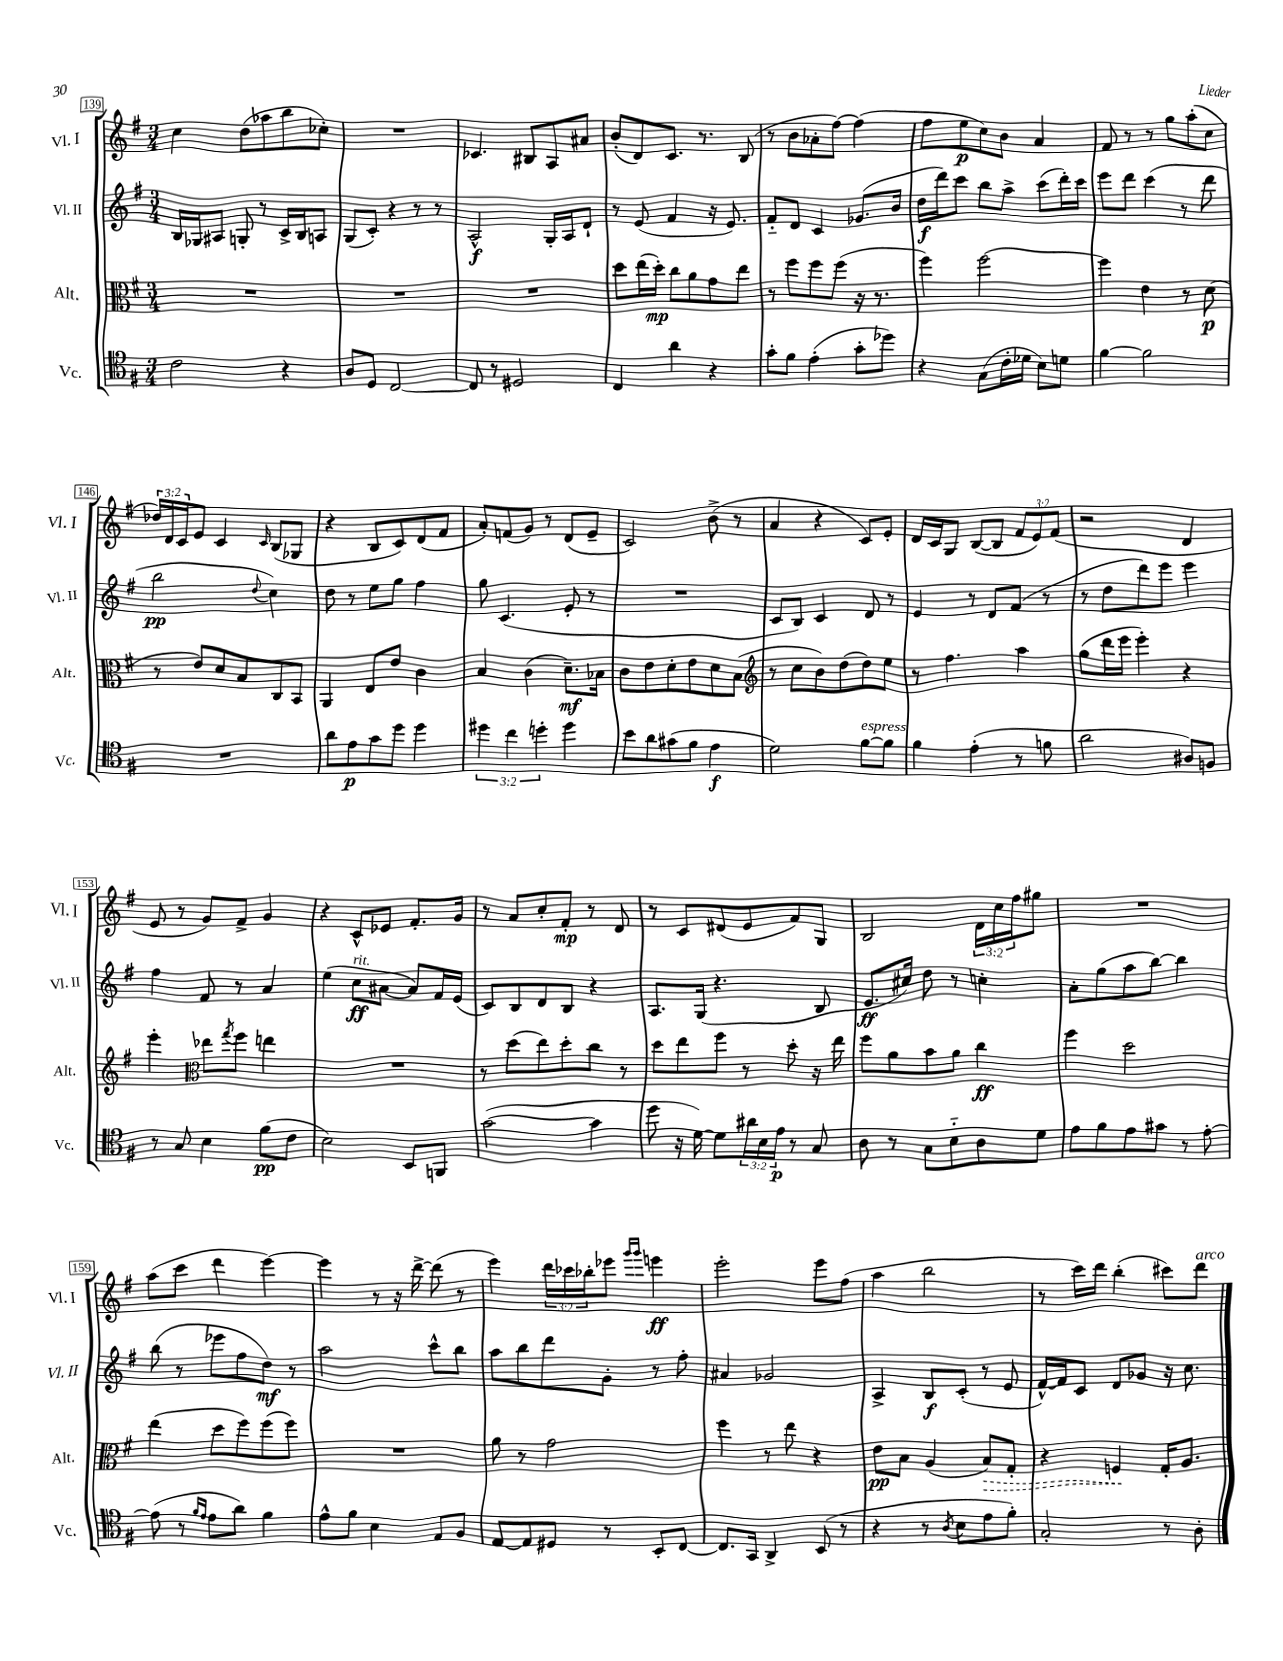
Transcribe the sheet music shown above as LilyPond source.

<<
\new StaffGroup <<
\new Staff = "s0" \with { instrumentName = "Vl. I" shortInstrumentName = "Vl. I" } {
    \clef treble \key g \major \numericTimeSignature \time 3/4 \override Staff.TupletNumber.text = #tuplet-number::calc-fraction-text
    c''4 d''8( aes''8 b''8 ces''8-.) |
    R2. |
    ces'4. bis8 a8 ais'8 |
    b'8-.( d'8) c'8. r8. b8( |
    r8 b'8 aes'8-. fis''8~) fis''4( |
    fis''8 e''8\p c''8) b'8 a'4 |
    fis'8 r8 r8 g''8 a''8-.( c''8 |
    \tuplet 3/2 { des''16) d'16 c'16 } e'8 c'4 \grace { c'16 } b8( ges8 |
    r4 b8 c'8) d'8( fis'8 |
    a'8-.) f'8( g'8) r8 d'8( e'8-- |
    c'2) b'8->( r8 |
    a'4 r4 c'8) e'8-. |
    d'16 c'16 g8 b8~( b8 \tuplet 3/2 { fis'8 e'8) fis'8( } |
    r2 d'4 |
    e'8 r8 g'8) fis'8-> g'4 |
    r4 c'8-^ ees'8 fis'8.-. g'16 |
    r8 a'8 c''8-. fis'8-.\mp r8 d'8 |
    r8 c'8 dis'8( e'8 fis'8) g8 |
    b2 \tuplet 3/2 { d'16 c''16 fis''16 } gis''8 |
    R2. |
    a''8( c'''8 d'''4 e'''4~) |
    e'''4 r8 r16 d'''16~-> d'''8( r8 |
    e'''4) \tuplet 3/2 { d'''16 ces'''16 bes''16-. } ees'''8 \grace { g'''16 g'''16 } e'''4\ff |
    e'''2-. e'''8 fis''8( |
    a''4 b''2 |
    r8 c'''16) d'''16 b''4-.( cis'''8) d'''8^\markup { \italic "arco" } \bar "|." |
}
\new Staff = "s1" \with { instrumentName = "Vl. II" shortInstrumentName = "Vl. II" } {
    \clef treble \key g \major \numericTimeSignature \time 3/4
    b16 ges16 ais8 g8-. r8 c'16-> b16 a8 |
    g8( c'8-.) r4 r8 r8 |
    a2-^\f g16-. a16 d'8-! |
    r8 e'8( fis'4 r16 e'8.) |
    fis'8-_ d'8 c'4 ges'8.( b'16 |
    d''16\f d'''16) c'''8 b''8 a''8-> c'''8( d'''16-.) c'''16 |
    e'''8 d'''8 c'''4( r8 d'''8 |
    b''2\pp \appoggiatura { d''8 } c''4) |
    d''8 r8 e''8 g''8 fis''4 |
    g''8 c'4.( e'8-. r8 |
    R2. |
    c'8 b8) c'4 d'8 r8 |
    e'4 r8 d'8 fis'8( r8 |
    r8 d''8 d'''8) e'''8 e'''4 |
    fis''4 fis'8 r8 a'4 |
    e''4( c''8\ff^\markup { \italic "rit." } ais'8~ ais'8) fis'16 e'16( |
    c'8) b8 d'8 b8 r4 |
    a8. g16( r4. b8 |
    e'8.\ff cis''16) d''8 r8 c''4-. |
    a'8-. g''8( a''8 b''8~) b''4 |
    b''8( r8 ees'''8 fis''8 d''8\mf) r8 |
    a''2 c'''8-^ b''8 |
    a''8 b''8 d'''8 g'8-. r8 fis''8-. |
    ais'4 ges'2 |
    a4-> b8\f c'8-.( r8 e'8 |
    fis'16~-^) fis'16 c'8 d'8 ges'8 r16 c''8. \bar "|." |
}
\new Staff = "s2" \with { instrumentName = "Alt." shortInstrumentName = "Alt." } {
    \clef alto \key g \major \numericTimeSignature \time 3/4
    R2. |
    R2. |
    R2. |
    d''8 e''16( d''16-.\mp) c''8 a'8 g'8 e''8 |
    r8 fis''8 fis''8 fis''8( r16 r8. |
    fis''4) fis''2~ |
    fis''4 e'4 r8 d'8\p( |
    r8 e'8) d'8 b8 c8 b,8 |
    a,4 e8 e'8 c'4 |
    b4 c'4( d'8.--\mf) bes16 |
    c'8 e'8 d'8-. e'8 d'8 b8( |
    \clef treble r8 c''8 b'8) d''8( d''8) e''8 |
    r8 fis''4. a''4 |
    g''8( d'''16 e'''16 e'''4-.) r4 |
    e'''4-. \clef alto ees''8 \acciaccatura { g''8 } fis''8 e''4 |
    R2. |
    r8 d''8( e''8) d''8-. c''8 r8 |
    d''8 e''8 fis''8 r8 d''8-. r16 e''16 |
    fis''8 a'8 b'8 a'8 c''4\ff |
    fis''4 d''2 |
    e''4( d''8 fis''8) fis''8( fis''8) |
    R2. |
    a'8 r8 g'2 |
    fis''4 r8 e''8 r4 |
    e'8\pp b8 a4( \once \override Hairpin.style = #'dashed-line b8\>) g8-. |
    r4 f4\! g16-. a8. \bar "|." |
}
\new Staff = "s3" \with { instrumentName = "Vc." shortInstrumentName = "Vc." } {
    \clef tenor \key g \major \numericTimeSignature \time 3/4 \override Staff.TupletNumber.text = #tuplet-number::calc-fraction-text
    c'2 r4 |
    a8 d8 c2~ |
    c8 r8 dis2 |
    c4 a'4 r4 |
    g'8-. fis'8 e'4-.( g'8-. des''8) |
    r4 g8( c'16-. des'16 b8) d'8 |
    fis'4~ fis'2 |
    R2. |
    a'8 e'8\p g'8 d''8 d''4 |
    \tuplet 3/2 { dis''4 c''4 d''4-. } d''4 |
    b'8 a'8 gis'8( fis'8 e'4\f |
    d'2) fis'8~^\markup { \italic "espress." } fis'8 |
    fis'4 e'4-.( r8 f'8 |
    a'2 ais8) f8 |
    r8 g8 b4 fis'8\pp( c'8 |
    b2) b,8 f,8 |
    g'2~( g'4 |
    d''8 r16 d'16~) d'8 \tuplet 3/2 { ais'16 b16 e'16\p } r8 g8 |
    a8 r8 g8 b8-_ a8 d'8 |
    e'8 fis'8 e'8 gis'8 r8 e'8~-. |
    e'8( r8 \grace { fis'16 e'16 } e'8 a'8) fis'4 |
    e'8-^ fis'8 b4 e8 fis8 |
    e8~ e8 dis8 r8 b,8-. c8~ |
    c8. g,16 a,4-> b,8( r8 |
    r4 r8 \acciaccatura { a8 } b8 e'8 fis'8-.) |
    g2-. r8 a8-. \bar "|." |
}
>>
>>
\layout { \context { \Score currentBarNumber = #139 \override BarNumber.stencil = #(make-stencil-boxer 0.1 0.3 ly:text-interface::print) } }
